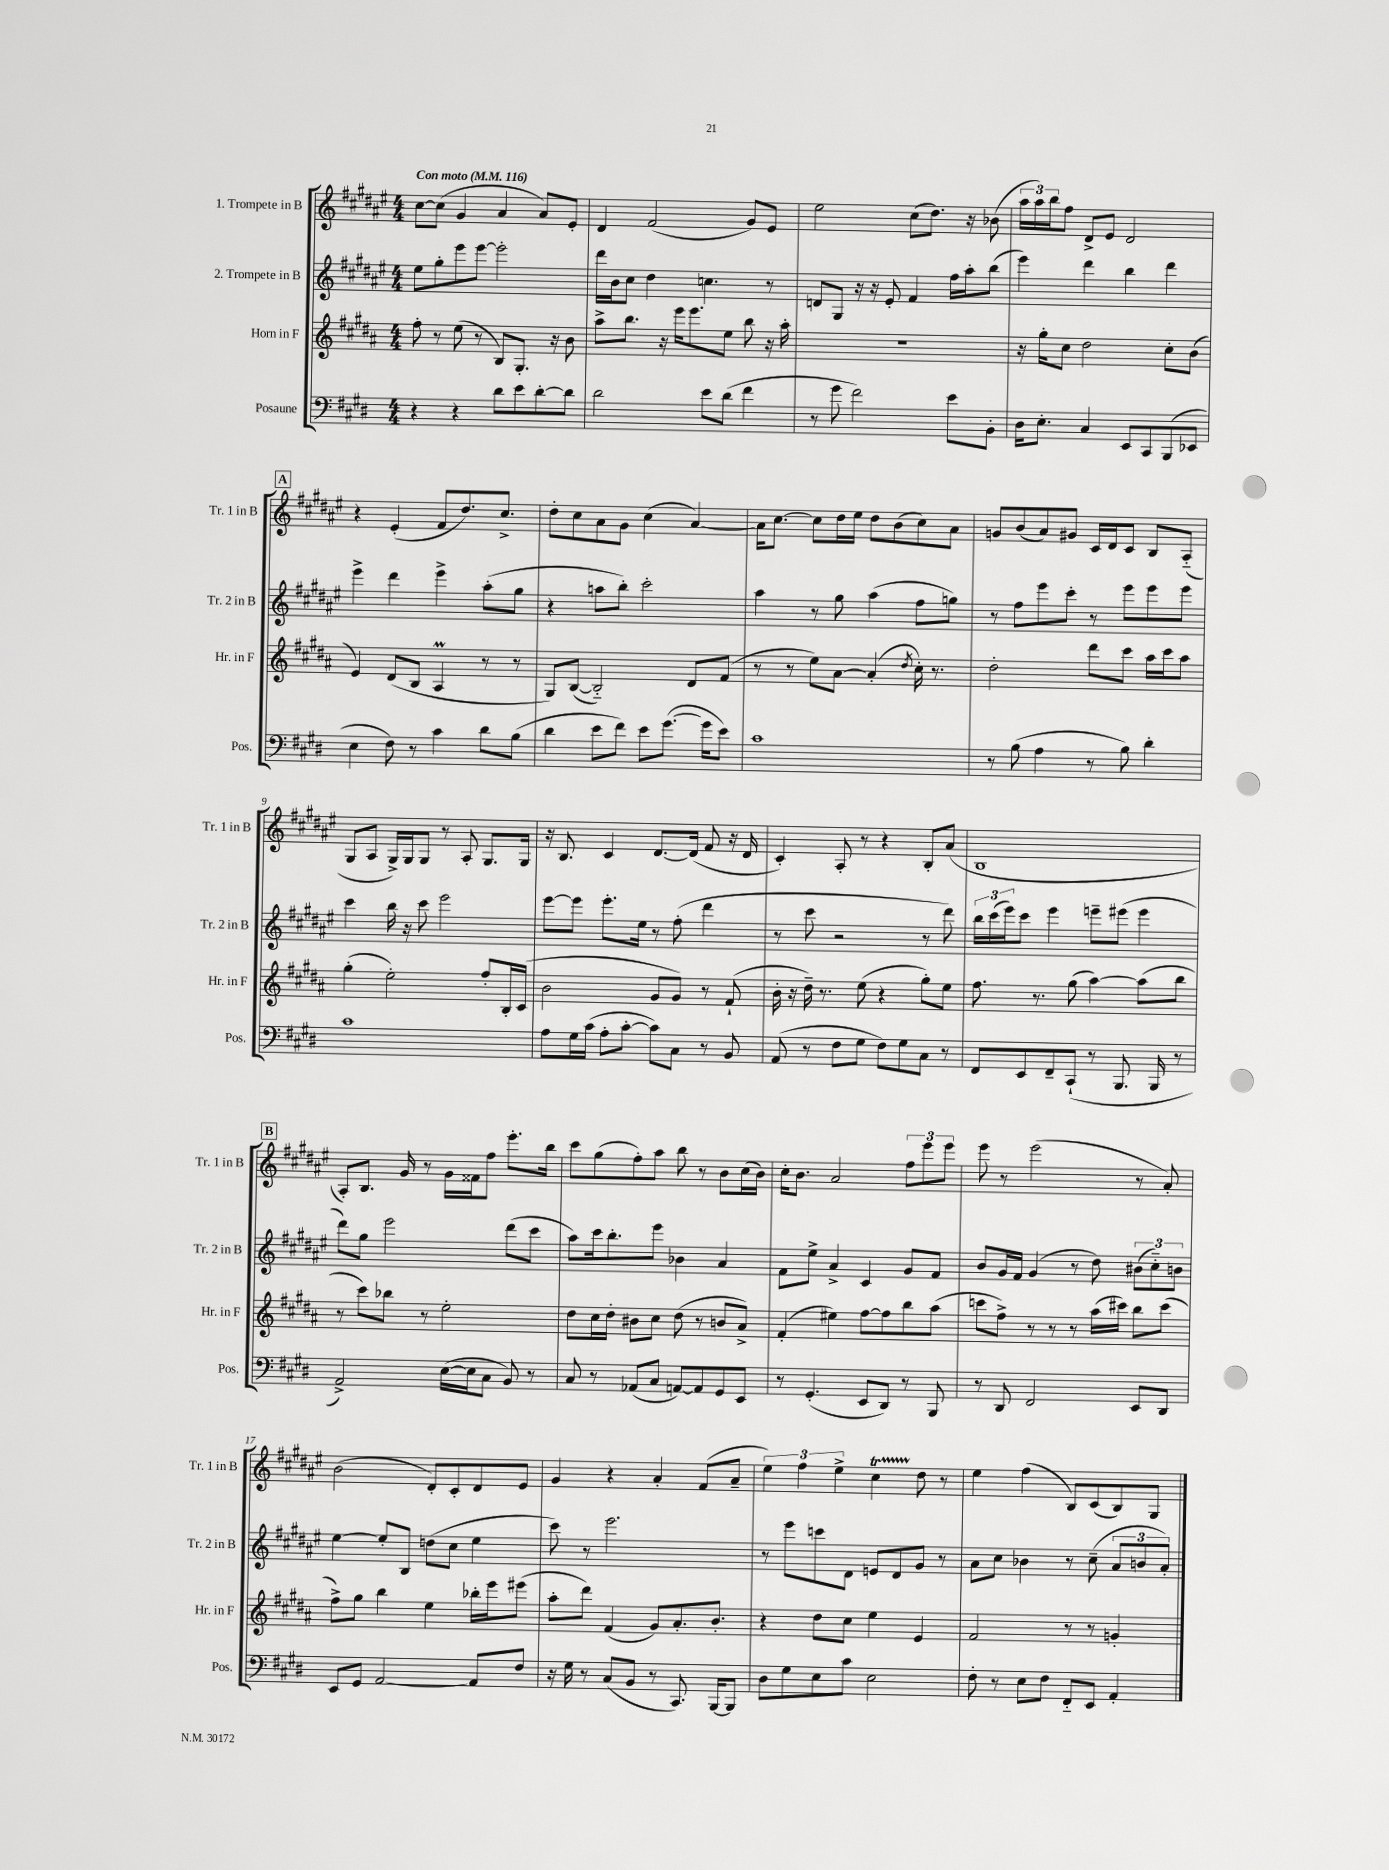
<<
\new StaffGroup <<
\new Staff = "s0" \with { instrumentName = "1. Trompete in B" shortInstrumentName = "Tr. 1 in B" } {
    \clef treble \key fis \major \numericTimeSignature \time 4/4 \tempo "Con moto" 4 = 116
    cis''8~ cis''8( gis'4 ais'4 ais'8) eis'8-. |
    dis'4 fis'2( gis'8) eis'8 |
    eis''2 cis''8( dis''8.) r16 bes'8( |
    \tuplet 3/2 { ais''16 ais''16) b''16 } fis''8 dis'8-> eis'8 dis'2 |
    \mark \markup { \box "A" } r4 eis'4-.( fis'8 dis''8.) cis''8.-> |
    dis''8-. cis''8 ais'8 gis'8 cis''4( ais'4~) |
    ais'16 cis''8.~ cis''8 dis''16 eis''16 dis''8 b'8( cis''8) ais'8 |
    g'8 b'8( ais'8) gis'8 cis'16 dis'16 cis'8 b8 ais8-_( |
    gis8 ais8 gis16->) gis16 gis8 r8 ais8-. gis8. gis16 |
    r16 b8. cis'4 dis'8.~ dis'16( fis'8 r16 dis'16 |
    cis'4-.) ais8-. r8 r4 b8-. ais'8( |
    b1 |
    \mark \markup { \box "B" } ais8-.) b8. gis'16 r8 gis'16 fisis'16 fis''8 eis'''8.-. b''16 |
    cis'''8 gis''8( fis''8-.) ais''8 b''8 r8 b'8 cis''16( b'16) |
    cis''16-. b'8. ais'2 \tuplet 3/2 { fis''8 eis'''8 eis'''8 } |
    eis'''8 r8 eis'''2( r8 ais'8-.) |
    b'2( dis'8-.) cis'8-. dis'8 eis'8 |
    gis'4 r4 ais'4-. fis'8( ais'8-- |
    \tuplet 3/2 { eis''4) fis''4 eis''4-> } cis''4\startTrillSpan dis''8\stopTrillSpan r8 |
    eis''4 fis''4( b8) cis'8( b8) gis8 \bar "|." |
}
\new Staff = "s1" \with { instrumentName = "2. Trompete in B" shortInstrumentName = "Tr. 2 in B" } {
    \clef treble \key fis \major \numericTimeSignature \time 4/4
    eis''8 gis''8-. eis'''8 eis'''8~ eis'''2-. |
    dis'''16 b'16 cis''8 dis''4 c''4. r8 |
    d'8 gis8 r16 r16 eis'8-. fis'4 fis''16 ais''16-. b''8( |
    eis'''4) dis'''4 b''4 dis'''4 |
    \mark \markup { \box "A" } eis'''4-> dis'''4 eis'''4-> ais''8-.( gis''8 |
    r4 a''8 b''8-.) cis'''2-. |
    ais''4 r8 gis''8 ais''4( fis''8 g''8) |
    r8 fis''8 eis'''8 cis'''8-. r8 eis'''8 eis'''8 eis'''8 |
    cis'''4 b''16 r16 cis'''8 eis'''2 |
    eis'''8~ eis'''8 eis'''8.-. eis''16 r8 fis''8-.( dis'''4 |
    r8 cis'''8 r2 r8 dis'''8) |
    \tuplet 3/2 { b''16 cis'''16( eis'''16) } cis'''8 eis'''4 e'''8-- eis'''8( eis'''4 |
    \mark \markup { \box "B" } dis'''8) gis''8 eis'''2 dis'''8( cis'''8 |
    ais''8) cis'''16 b''8.-. eis'''8 bes'4 ais'4 |
    fis'8 eis''8-> ais'4-> cis'4 gis'8 fis'8 |
    b'8 gis'16 fis'16 gis'4( r8 dis''8) \tuplet 3/2 { bis'8( cis''8-_) b'8 } |
    eis''4~ eis''8-. b8 d''8( cis''8 eis''4 |
    cis'''8) r8 eis'''2. |
    r8 eis'''8 c'''8 dis'8 e'8 dis'8 gis'8 r8 |
    ais'8 cis''8 bes'4 r8 cis''8--( \tuplet 3/2 { ais'8 b'8 ais'8-.) } \bar "|." |
}
\new Staff = "s2" \with { instrumentName = "Horn in F" shortInstrumentName = "Hr. in F" } {
    \clef treble \key b \major \numericTimeSignature \time 4/4
    fis''8-. r8 e''8( r8 b8) gis8.-. r16 b'8 |
    ais''8-> b''8. r16 e'''16 e'''8. e''8 b''8 r16 ais''16-. |
    R1 |
    r16 gis''16-. cis''8 dis''2 cis''8-. b'8( |
    \mark \markup { \box "A" } e'4) dis'8( b8 ais4\prall r8 r8 |
    gis8) b8~( b2-_) dis'8 fis'8( |
    r8 r8 e''8) ais'8~ ais'4-.( \acciaccatura { dis''8 } cis''16-.) r8. |
    dis''2-. dis'''8 cis'''8 ais''16 cis'''16 ais''8 |
    gis''4-.( e''2-.) fis''8-. b16-. cis'16( |
    b'2 gis'8 gis'8) r8 fis'8-!( |
    b'16-. r16 dis''16--) r8. e''8( r4 gis''8-.) e''8 |
    fis''8. r8. gis''8( ais''4~) ais''8( b''8 |
    \mark \markup { \box "B" } r8 cis'''8) bes''8 r8 e''2-. |
    dis''8 cis''16 dis''16-. bis'8 cis''8 dis''8( r8 b'8 ais'8->) |
    fis'4-.( eis''4) fis''8~ fis''8 b''8 ais''8( |
    c'''8 fis''8->) r8 r8 r8 ais''16( cis'''16) b''8 cis'''8( |
    fis''8->) gis''8 b''4 e''4 bes''16-. e'''16 eis'''8( |
    ais''8-. dis'''8) fis'4( gis'8) ais'8.-. b'8.-. |
    r4 dis''8 cis''8 e''4 e'4 |
    fis'2 r8 r8 g'4-. \bar "|." |
}
\new Staff = "s3" \with { instrumentName = "Posaune" shortInstrumentName = "Pos." } {
    \clef bass \key e \major \numericTimeSignature \time 4/4
    r4 r4 dis'8 e'8 dis'8~-. dis'8 |
    dis'2 e'8 dis'8( fis'4 |
    r8 gis'8 fis'2) e'8 b,8-. |
    dis16 e8.-. cis4 e,8 cis,8 b,,8( ees,8 |
    \mark \markup { \box "A" } e4 fis8) r8 cis'4 dis'8 b8( |
    dis'4 e'8 fis'8) e'8 gis'8.~( gis'16 e'8) |
    cis'1 |
    r8 b8( a4 r8 b8) dis'4-. |
    cis'1 |
    a8 gis16 cis'16( a8-. cis'8~-. cis'8) cis8 r8 b,8 |
    a,8( r8 fis8 gis8 fis8) gis8 cis8 r8 |
    fis,8 e,8 fis,8-- cis,8-!( r8 b,,8. b,,16 r8 |
    \mark \markup { \box "B" } a,2->) e16~( e16 cis8 b,8) r8 |
    cis8 r8 aes,8( cis8 a,8~) a,8 gis,8 e,8 |
    r8 gis,4.-.( e,8 dis,8) r8 b,,8 |
    r8 dis,8 fis,2 e,8 dis,8 |
    e,8 gis,8 a,2~ a,8 fis8 |
    r16 gis16 r8 cis8( b,8 r8 cis,8.) b,,16~ b,,8 |
    dis8 gis8 e8 cis'8 e2 |
    fis8-. r8 e8 fis8 fis,8-_ e,8 a,4-. \bar "|." |
}
>>
>>
